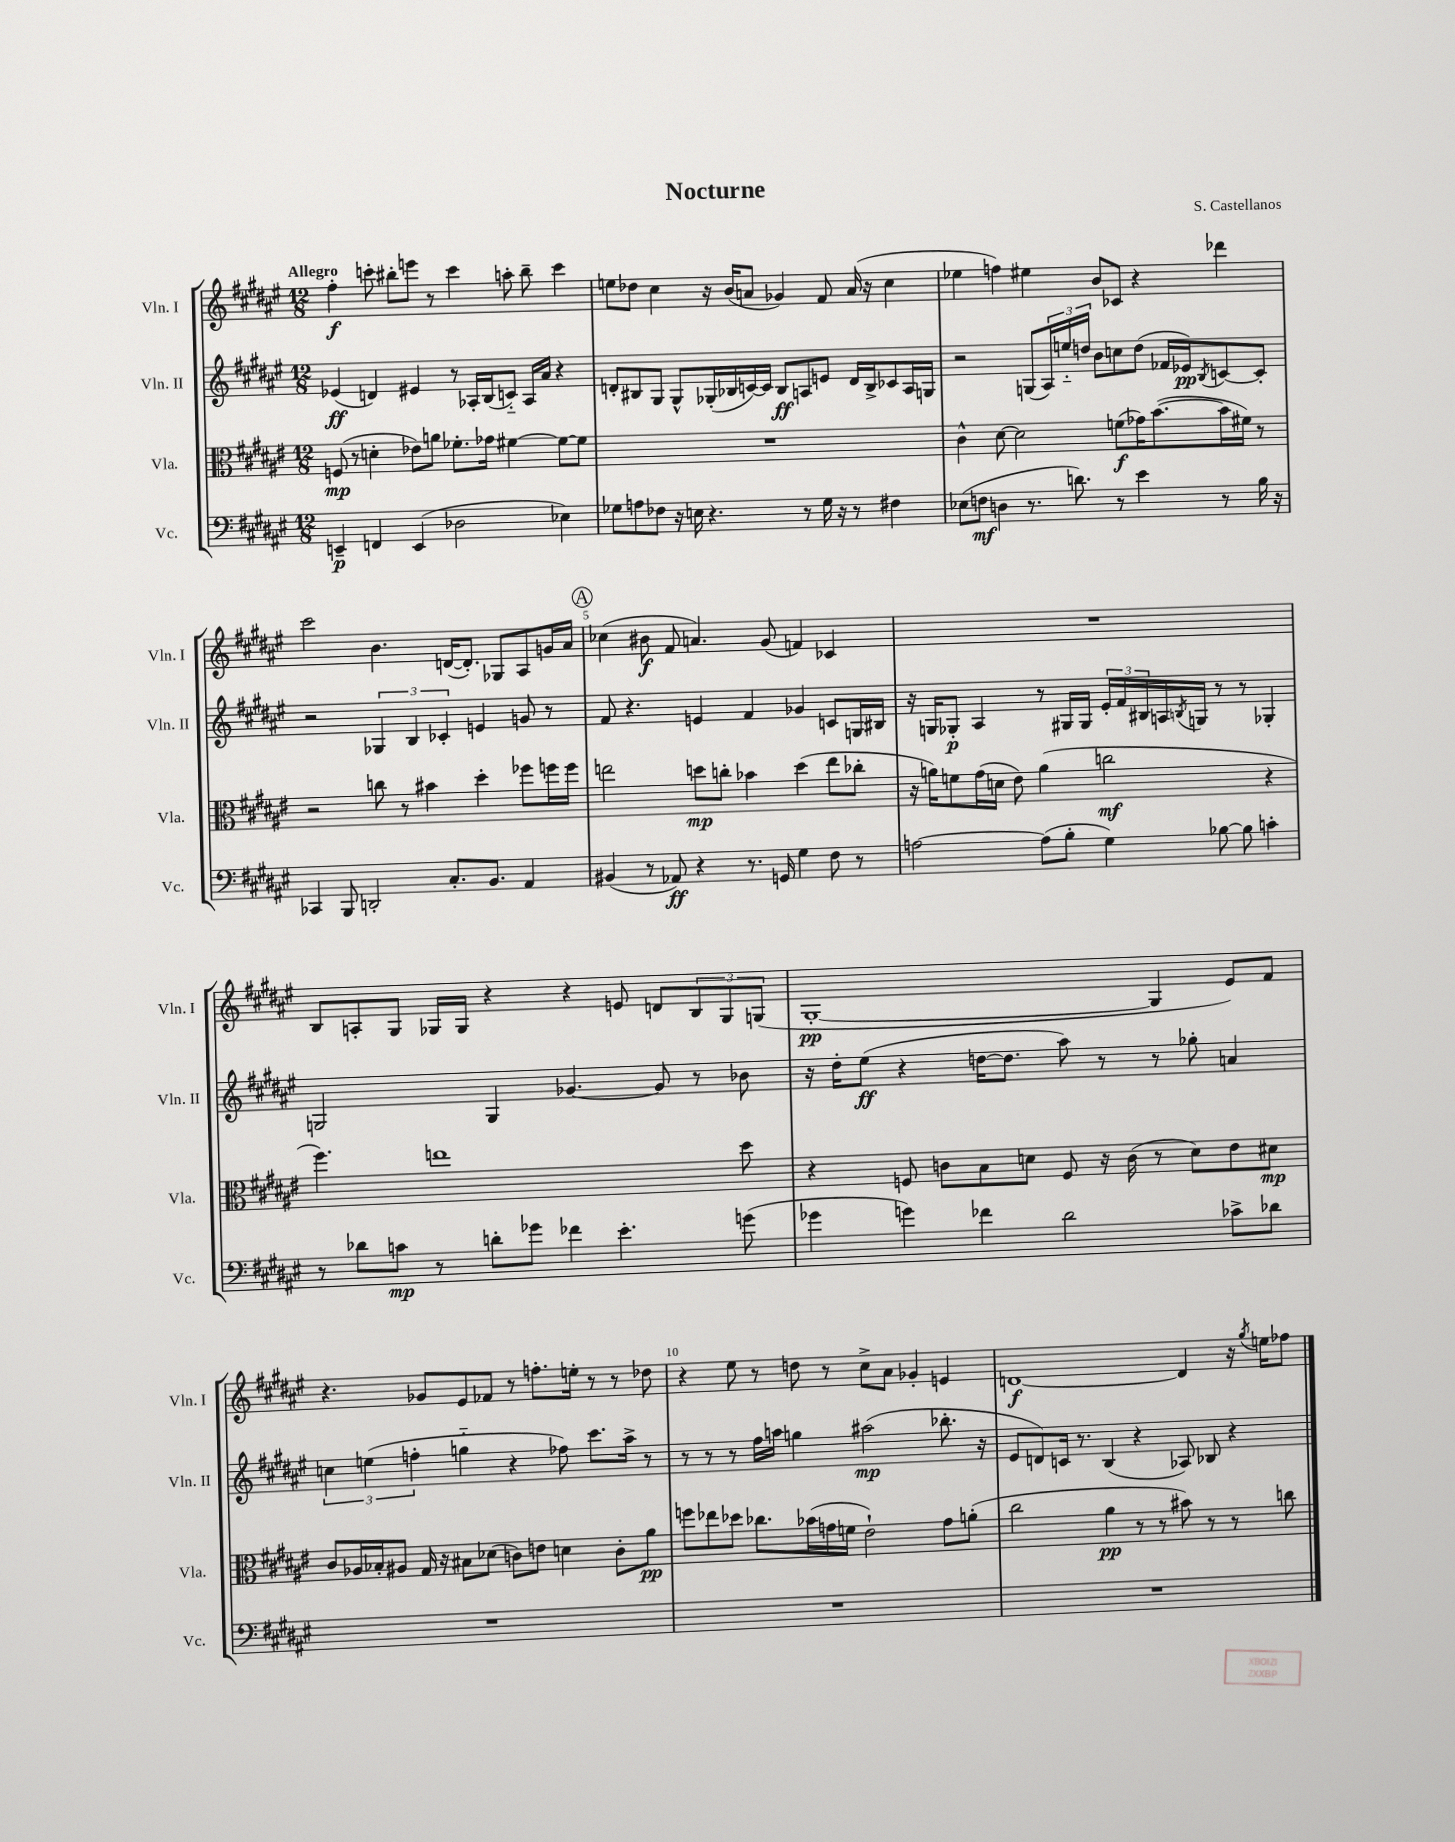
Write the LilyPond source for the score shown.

\header { title = "Nocturne" composer = "S. Castellanos" }
<<
\new StaffGroup <<
\new Staff = "s0" \with { instrumentName = "Vln. I" shortInstrumentName = "Vln. I" } {
    \clef treble \key fis \major \numericTimeSignature \time 12/8 \tempo "Allegro"
    fis''4-.\f c'''8-. bis''8-. e'''8 r8 c'''4 a''8-. bis''8-- c'''4 |
    e''8 des''8 cis''4 r16 b'16( a'8 ges'4) fis'8 a'16( r16 cis''4 |
    ees''4 f''4) eis''4 b'8 ces'8 r4 des'''4 |
    cis'''2 b'4. d'16~( d'8.-.) ges8 ais8 g'16 ais'16 |
    \mark \markup { \circle "A" } ces''4( bis'8\f fis'8 a'4.) gis'8( f'4) ces'4 |
    R1. |
    b8 a8-. gis8 ges16 ges16 r4 r4 e'8 d'8 \tuplet 3/2 { b8 ges8 g8( } |
    gis1~-.\pp gis4 eis'8) fis'8 |
    r4. ges'8 eis'8 fes'8 r8 f''8.-. e''16-. r8 r8 des''8 |
    r4 eis''8 r8 d''8 r8 cis''8-> ais'8 ges'4-. e'4 |
    d'1~\f d'4 r16 \acciaccatura { gis''8 } e''16 fes''8 \bar "|." |
}
\new Staff = "s1" \with { instrumentName = "Vln. II" shortInstrumentName = "Vln. II" } {
    \clef treble \key fis \major \numericTimeSignature \time 12/8
    ees'4\ff( d'4) eis'4 r8 aes16-. b16( c'8-_) aes16 ais'16 r4 |
    d'8-. bis8 gis8 gis8-^ ges16-.( bes16 c'16~) c'16 bes8\ff a8 e'8 d'16 bes16-> ces'8 a16 g16 |
    r2 g8( \tuplet 3/2 { ais16) e''16-_ d''16 } b'8 c''8 d''8( fes'16 ees'16\pp) \acciaccatura { b8 } c'8~ c'8-. |
    r2 \tuplet 3/2 { ges4 b4 ces'4-. } e'4 g'8 r8 |
    \mark \markup { \circle "A" } fis'8 r4. e'4 fis'4 ges'4 c'8 g16 bis16 |
    r16 g16 ges8-.\p ais4 r8 gis16 gis16 \tuplet 3/2 { eis'16-. fis'16 bis16 } a16 \acciaccatura { b8 } g16 r8 r8 ges4-. |
    g2 g4 ges'4.~ ges'8 r8 bes'8 |
    r16 dis''16-. eis''8\ff( r4 d''16~ d''8. ais''8) r8 r8 ges''8-. a'4 |
    \tuplet 3/2 { c''4 e''4( f''4-. } g''4-_ r4 fes''8) cis'''8. ais''16-> r8 |
    r8 r8 r8 fis''16 a''16 g''4 ais''2\mp( bes''8.-. r16 |
    eis'8 d'8) c'16 r8. b4( r4 aes8) bes8 r4 \bar "|." |
}
\new Staff = "s2" \with { instrumentName = "Vla." shortInstrumentName = "Vla." } {
    \clef alto \key fis \major \numericTimeSignature \time 12/8
    f8\mp( r8 d'4-. ees'8) a'8 fes'8.-. ges'16 fis'4~ fis'8~ fis'8 |
    R1. |
    cis'4-^ dis'8~ dis'2 f'8\f( ges'16) b'8.~( b'16 fis'16) r8 |
    r2 c''8 r8 bis'4 dis''4-. fes''8 f''16 f''16 |
    \mark \markup { \circle "A" } e''2 d''8\mp c''8-. bes'4 d''4( e''8 ces''8-. |
    r16 a'16) f'8 gis'16( d'16 eis'8) a'4( c''2\mf r4 |
    fis''4.) e''1 dis''8 |
    r4 f8 c'8 b8 d'8 f8 r16 c'16( r8 d'8) eis'8 dis'8\mp |
    cis'8 aes16 bes16-. ais8 gis16 r16 bis8 des'8( c'8) e'8 d'4 c'8-. ais'8\pp |
    f''8 ees''8 des''8 ces''8. bes'16( g'16 f'16 eis'2-!) g'8 a'8-.( |
    cis''2 ais'4\pp r8 r8 bis'8) r8 r8 c''8 \bar "|." |
}
\new Staff = "s3" \with { instrumentName = "Vc." shortInstrumentName = "Vc." } {
    \clef bass \key fis \major \numericTimeSignature \time 12/8
    e,4--\p f,4 e,4( des2 ees4) |
    ges8 a8 fes8 r16 e16 r4. r8 ges16 r16 r8 fis4 |
    ees8( f8\mf d4 r8. d'8.) r8 eis'4 r8 b16 r16 |
    ces,4 b,,8 d,2-. cis8.-. b,8. ais,4 |
    \mark \markup { \circle "A" } bis,4( r8 aes,8\ff) r4 r8. g,16 gis4 fis8 r8 |
    a2~ a8( b8-. gis4) bes8~ bes8 c'4-. |
    r8 des'8 c'8\mp r8 d'8-. ges'8 fes'4 eis'4.-. g'8( |
    ges'4 g'4) fes'4 dis'2 ces'8-> des'8 |
    R1. |
    R1. |
    R1. \bar "|." |
}
>>
>>
\layout { \context { \Score \override BarNumber.break-visibility = ##(#f #t #t) barNumberVisibility = #(every-nth-bar-number-visible 5) } }
